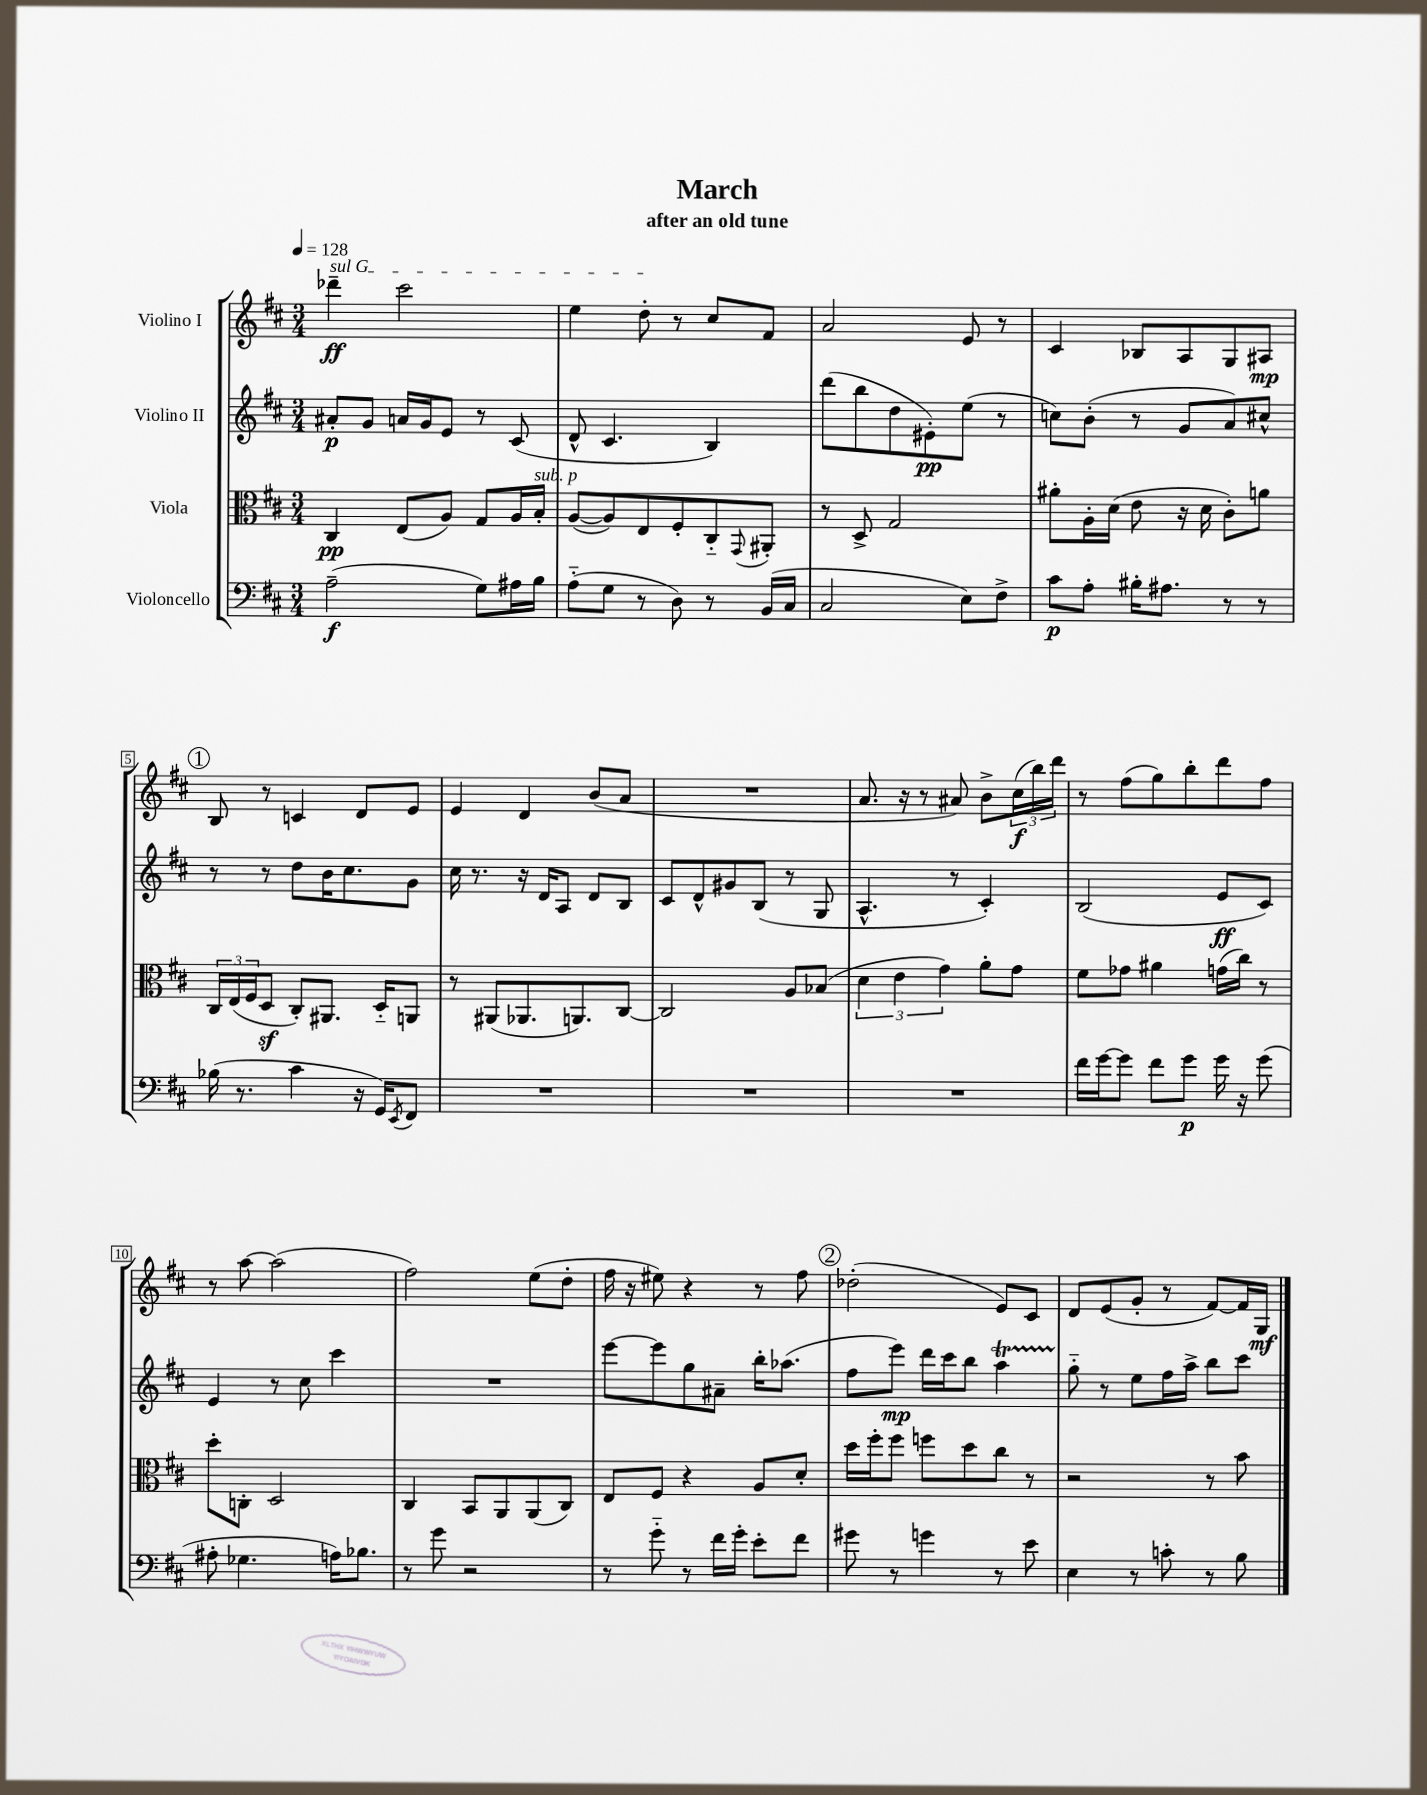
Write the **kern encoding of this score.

**kern	**kern	**kern	**kern
*staff4	*staff3	*staff2	*staff1
*clefF4	*clefC3	*clefG2	*clefG2
*k[f#c#]	*k[f#c#]	*k[f#c#]	*k[f#c#]
*M3/4	*M3/4	*M3/4	*M3/4
*MM128	*MM128	*MM128	*MM128
(2A~	4C#	8a#'	4ddd-~
.	.	8g	.
.	(8E	16a	2ccc#
.	.	16g	.
.	8A)	8e	.
8G)	8G	8r	.
16A#	16A	(8c#	.
16B	16B'	.	.
=	=	=	=
(8A'~	([8A	8d^^	4ee
8G	8A])	4.c#	.
8r	8E	.	8dd'
8D)	8F#'	.	8r
8r	8C#'~	4B)	8cc#
.	8qqGG	.	.
(16BB	8AA#'	.	8f#
16C#	.	.	.
=	=	=	=
2C#	8r	(8ddd	2a
.	8D^	8bb	.
.	2G	8dd	.
.	.	8e#')	.
8E)	.	(8ee	8e
8F#^	.	8r	8r
=	=	=	=
8c#	8a#'	8cc)	4c#
8A'	16A'	(8b'	.
.	(16d	.	.
16B#'	8e	8r	8B-
8.A#	.	.	.
.	16r	8g	8A
.	16d	.	.
8r	8c#')	8a)	8G
8r	8a	8cc#^^	8A#
=	=	=	=
(16B-	24C#	8r	8B
.	(24E	.	.
8.r	.	.	.
.	24F#	.	.
.	8D	8r	8r
4c#	8C#')	8dd	4c
.	8.AA#	16b	.
.	.	8.cc#	.
16r	.	.	8d
16GG)	16D'~	.	.
8qEE	.	.	.
8FF#	8AA	8g	8e
=	=	=	=
2.r	8r	16cc#	4e
.	.	8.r	.
.	(8AA#	.	.
.	8.AA-	16r	4d
.	.	16d	.
.	.	8A	.
.	8.AA)	.	.
.	.	8d	(8b
.	[8C#	8B	8a
=	=	=	=
2.r	2C#]	8c#	2.r
.	.	8d^^	.
.	.	8g#	.
.	.	(8B	.
.	8A	8r	.
.	(8B-	8G	.
=	=	=	=
2.r	6d	4.A^^	8.a
.	6e	.	.
.	.	.	16r
.	.	.	8r
.	6g)	.	.
.	.	8r	8a#)
.	8a'	4c#')	8b^
.	8g	.	(24cc#
.	.	.	24bb)
.	.	.	24ddd
=	=	=	=
16f#	8f#	(2B	8r
[16g	.	.	.
8g]	8g-	.	(8ff#
8f#	4a#	.	8gg)
8g	.	.	8bb'
16g	(16g	8e	8ddd
16r	16cc#)	.	.
(8g	8r	8c#)	8ff#
=	=	=	=
8A#'	8dd'	4e	8r
4.G-	8C'	.	[8aa
.	2D	8r	(2aa]
.	.	8cc#	.
16A)	.	4ccc#	.
8.B-	.	.	.
=	=	=	=
8r	4C#	2.r	2ff#)
8g	.	.	.
2r	8BB	.	.
.	8AA	.	.
.	(8AA	.	(8ee
.	8C#)	.	8dd'
=	=	=	=
8r	8E	[8eee	16ff#
.	.	.	16r
8g'~	8F#	8eee]	8ee#)
8r	4r	8gg	4r
16f#	.	8a#~	.
16g'	.	.	.
8e'	8A	16bb'	8r
.	.	(8.aa-	.
8f#	8d'	.	8ff#
=	=	=	=
8g#	16dd	8ff#	(2dd-'
.	16ff#'	.	.
8r	8ff#	8eee)	.
4g	8ff	16ddd	.
.	.	16ccc#	.
.	8dd	8bb	.
8r	8cc#	4aa	8e)
8e	8r	.	8c#
=	=	=	=
4E	2r	8gg'~	8d
.	.	8r	(8e
8r	.	8ee	8g'
8c'	.	16ff#	8r
.	.	16aa^	.
8r	8r	8bb	[8f#)
8B	8b	8ccc#	16f#]
.	.	.	16G
==	==	==	==
*-	*-	*-	*-
